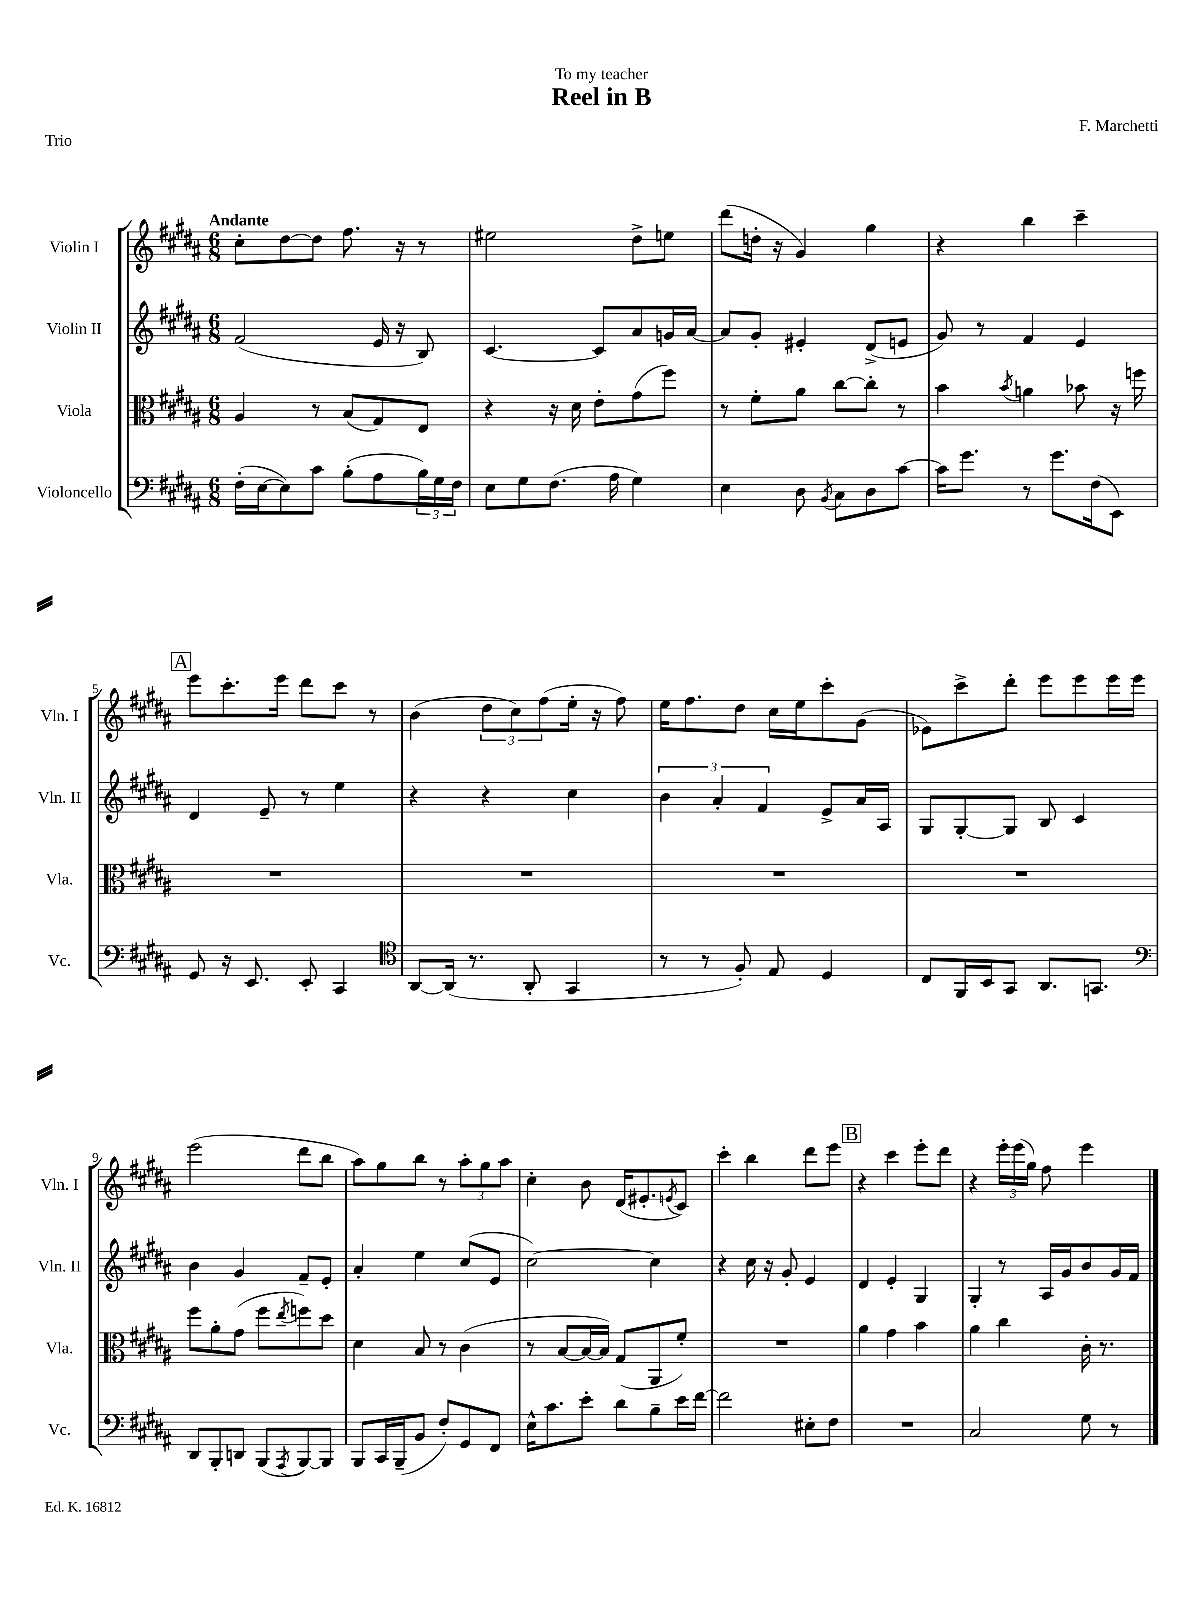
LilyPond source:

\header { title = "Reel in B" composer = "F. Marchetti" dedication = "To my teacher" piece = "Trio" }
<<
\new StaffGroup <<
\new Staff = "s0" \with { instrumentName = "Violin I" shortInstrumentName = "Vln. I" } {
    \clef treble \key b \major \numericTimeSignature \time 6/8 \tempo "Andante"
    cis''8-. dis''8~ dis''8 fis''8. r16 r8 |
    eis''2 dis''8-> e''8 |
    dis'''8( d''16-. r16 gis'4) gis''4 |
    r4 b''4 cis'''4-- |
    \mark \markup { \box "A" } e'''8 cis'''8.-. e'''16 dis'''8 cis'''8 r8 |
    b'4( \tuplet 3/2 { dis''8 cis''8) fis''8( } e''16-. r16 fis''8) |
    e''16 fis''8. dis''8 cis''16 e''16 cis'''8-. gis'8( |
    ees'8) cis'''8-> dis'''8-. e'''8 e'''8 e'''16 e'''16 |
    e'''2( dis'''8 b''8 |
    ais''8) gis''8 b''8 r8 \tuplet 3/2 { ais''8-. gis''8 ais''8 } |
    cis''4-. b'8 dis'16( eis'8.-. \acciaccatura { e'8 } cis'8) |
    cis'''4-. b''4 dis'''8 e'''8 |
    \mark \markup { \box "B" } r4 cis'''4 e'''8-. dis'''8 |
    r4 \tuplet 3/2 { e'''16-. e'''16( gis''16) } fis''8 e'''4 \bar "|." |
}
\new Staff = "s1" \with { instrumentName = "Violin II" shortInstrumentName = "Vln. II" } {
    \clef treble \key b \major \numericTimeSignature \time 6/8
    fis'2( e'16 r16 b8) |
    cis'4.~ cis'8 ais'8 g'16 ais'16~ |
    ais'8 gis'8-. eis'4-. dis'8->( e'8 |
    gis'8) r8 fis'4 e'4 |
    \mark \markup { \box "A" } dis'4 e'8-- r8 e''4 |
    r4 r4 cis''4 |
    \tuplet 3/2 { b'4 ais'4-. fis'4 } e'8-> ais'16 ais16 |
    gis8 gis8~-. gis8 b8 cis'4 |
    b'4 gis'4 fis'8-- e'8-. |
    ais'4-. e''4 cis''8( e'8 |
    cis''2~) cis''4 |
    r4 cis''16 r16 gis'8-. e'4 |
    \mark \markup { \box "B" } dis'4 e'4-. gis4 |
    gis4-. r8 ais16 gis'16 b'8 gis'16 fis'16 \bar "|." |
}
\new Staff = "s2" \with { instrumentName = "Viola" shortInstrumentName = "Vla." } {
    \clef alto \key b \major \numericTimeSignature \time 6/8
    ais4 r8 b8( gis8) e8 |
    r4 r16 dis'16 e'8-. gis'8( fis''8) |
    r8 fis'8-. ais'8 cis''8~ cis''8-. r8 |
    b'4 \acciaccatura { b'8 } a'4 bes'8 r16 f''16 |
    \mark \markup { \box "A" } R2. |
    R2. |
    R2. |
    R2. |
    fis''8 ais'8-. gis'8( fis''8 \acciaccatura { e''8 } f''8) dis''8 |
    dis'4 b8 r8 cis'4( |
    r8 b8~ b16~ b16) gis8( ais,8 fis'8-.) |
    R2. |
    \mark \markup { \box "B" } ais'4 gis'4 b'4 |
    ais'4 cis''4 cis'16-. r8. \bar "|." |
}
\new Staff = "s3" \with { instrumentName = "Violoncello" shortInstrumentName = "Vc." } {
    \clef bass \key b \major \numericTimeSignature \time 6/8
    fis16-.( e16~ e8) cis'8 b8-.( ais8 \tuplet 3/2 { b16) gis16 fis16 } |
    e8 gis8 fis8.( ais16 gis4) |
    e4 dis8 \acciaccatura { b,8 } cis8 dis8 cis'8~ |
    cis'16 gis'8. r8 gis'8. fis16( e,8) |
    \mark \markup { \box "A" } gis,8 r16 e,8. e,8-. cis,4 |
    \clef tenor ais,8~ ais,16( r8. ais,8-. gis,4 |
    r8 r8 fis8-.) e8 dis4 |
    cis8 fis,16 b,16 gis,8 ais,8. g,8. |
    \clef bass dis,8 b,,8-. d,8 b,,8( \acciaccatura { ais,,8 } b,,8~) b,,8 |
    b,,8 cis,16 b,,16--( b,8 fis8-.) gis,8 fis,8 |
    e16-^ cis'8. e'8-. dis'8 b8-- e'16 fis'16~ |
    fis'2 eis8-. fis8 |
    \mark \markup { \box "B" } R2. |
    cis2 gis8 r8 \bar "|." |
}
>>
>>
